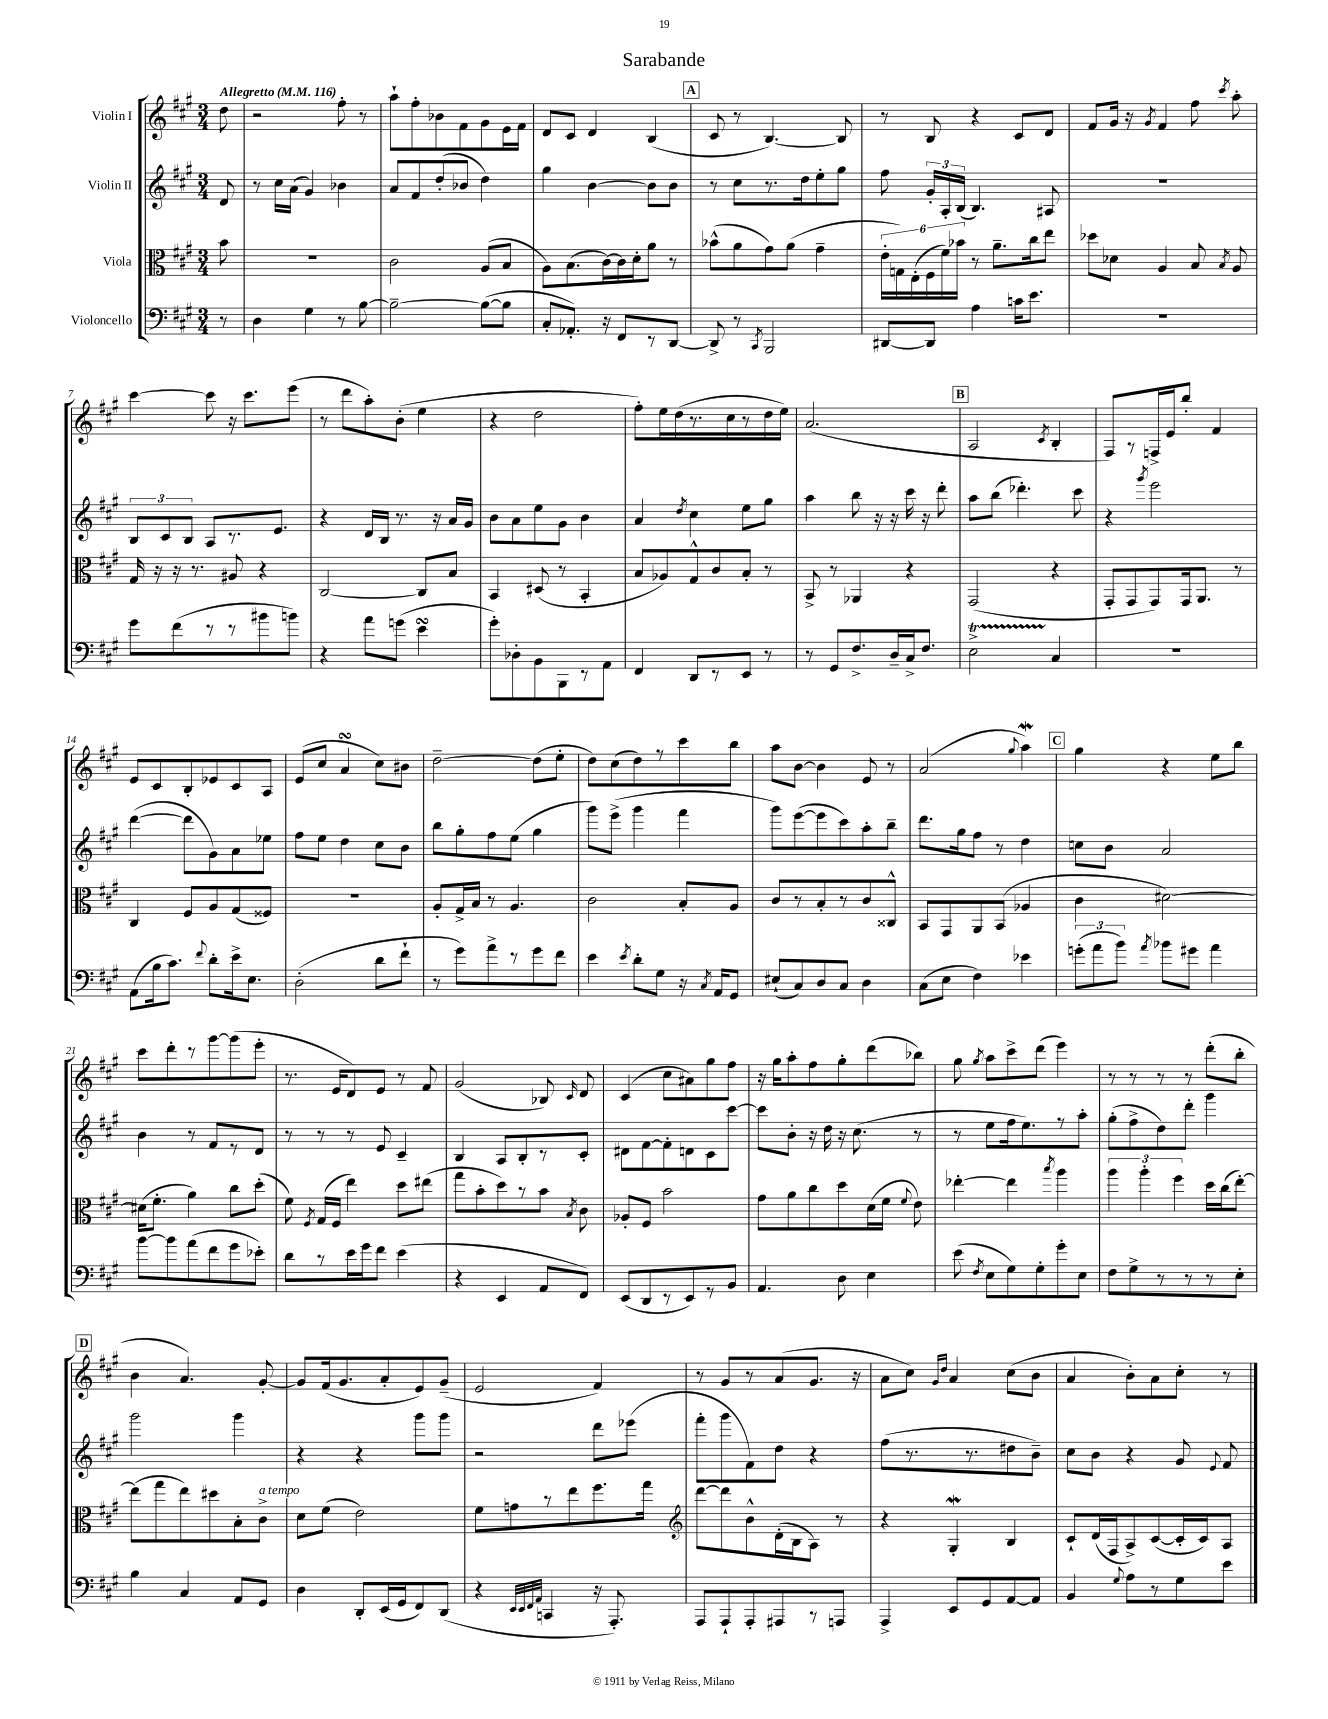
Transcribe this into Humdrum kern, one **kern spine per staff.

**kern	**kern	**kern	**kern
*staff4	*staff3	*staff2	*staff1
*clefF4	*clefC3	*clefG2	*clefG2
*k[f#c#g#]	*k[f#c#g#]	*k[f#c#g#]	*k[f#c#g#]
*M3/4	*M3/4	*M3/4	*M3/4
*MM116	*MM116	*MM116	*MM116
8r	8b	8d	8dd
=	=	=	=
4D	2.r	8r	2r
.	.	16cc#	.
.	.	(16a	.
4G#	.	4g#)	.
8r	.	4b-	8ff#'
[8B	.	.	8r
=	=	=	=
2B~_	2c#	8a	8aa`
.	.	8f#	8ff#'
.	.	(8dd'	8b-
.	.	8b-	8f#
(8B_	(8A	4dd)	8g#
8B]	8B	.	16e
.	.	.	16f#
=	=	=	=
8C#'	8A)	4gg#	8d
8.AA-')	(8.B	.	8c#
.	.	[4b	4d
16r	[16c#)	.	.
8FF#	16c#]	.	.
.	16d'	.	.
8r	8a	8b]	(4B
[8DD	8r	8b	.
=	=	=	=
8DD^]	(8b-^^	8r	8c#
8r	8a	8cc#	8r
8qCC#	.	.	.
2BBB	8g#)	8.r	[4.B)
.	(8a	.	.
.	.	16dd	.
.	4g#~	8ee'	.
.	.	8gg#	8B]
=	=	=	=
[8DD#	24e'	8ff#	8r
.	24G)	.	.
.	(24E'	.	.
8DD#]	24F#	24g#'	8B
.	24f#)	24A'	.
.	24b-	(24B	.
4A	8r	4.B)	4r
.	8.a~	.	.
16c	.	.	8c#
8.e	16cc#	.	.
.	8ee	8A#	8d
=	=	=	=
2.r	8dd-	2.r	8f#
.	8d-	.	16g#
.	.	.	16r
.	.	.	8qg#
.	4A	.	4f#
.	8B	.	8ff#
.	8qB	.	8qccc#
.	8A	.	8aa'
=	=	=	=
8g#	16G#	12B	[4ccc#
.	16r	.	.
.	.	12c#	.
(8f#	16r	.	.
.	.	12B	.
.	8.r	.	.
8r	.	8A	8ccc#]
8r	8A#	8.r	16r
.	.	.	8.ccc#
8b#	4r	.	.
.	.	8.e	.
8b)	.	.	(8eee
=	=	=	=
4r	[2C#	4r	8r
.	.	.	8ddd
8a	.	16d	8aa')
.	.	16B	.
(8g	.	8.r	(8b'
4e	8C#]	.	4ee
.	.	16r	.
.	8B	16a	.
.	.	16g#	.
=	=	=	=
8g#')	4BB	8b	4r
8D-'	.	8a	.
8BB	(8D#	8ee	2dd
8BBB	8r	8g#	.
8r	4BB'	4b	.
8AA	.	.	.
=	=	=	=
4FF#	8B	4a	8ff#')
.	8A-)	.	16ee
.	.	.	(16dd
.	.	8qdd	.
8DD	8G#^^	4cc#	8.r
8r	8c#	.	.
.	.	.	16cc#
8EE	8B'	8ee	8r
8r	8r	8gg#	16dd
.	.	.	16ee)
=	=	=	=
8r	8BB^	4aa	(2.a
8GG#	8r	.	.
8.F#^	4AA-	8bb	.
.	.	16r	.
16D~	.	16r	.
16C#^	4r	16ccc#	.
8.F#	.	16r	.
.	.	8ddd'	.
=	=	=	=
2E^	(2GG#	8aa	2A
.	.	(8bb	.
.	.	4.ddd-')	.
.	.	.	8qc#
4C#	4r	.	4B'
.	.	8ccc#	.
=	=	=	=
2.r	8GG#'	4r	8F#)
.	8GG#	.	8r
.	.	8qggg#	.
.	8GG#)	2eee	16F^
.	.	.	16e
.	16GG#	.	8bb'
.	8.AA	.	.
.	.	.	4f#
.	8r	.	.
=	=	=	=
(8AA	4C#	([4ddd	8e
16B	.	.	8c#
8.c#)	.	.	.
.	8F#	8ddd]	8B'
8qqf#	.	.	.
8d'	8A	8g#)	8e-
16e^	(8G#	8a	8c#
8.E	.	.	.
.	8F##)	8ee-	8A
=	=	=	=
(2D'	2.r	8ff#	(8e
.	.	8ee	8cc#
.	.	4dd	4a
8d	.	8cc#	8cc#)
8f#`	.	8b	8b#
=	=	=	=
8r	8A'	8bb	[2dd~
8g#)	16G#^	8gg#'	.
.	16B	.	.
8a^	8r	8ff#	.
8r	4.A	(8ee	.
8g#	.	4gg#	(8dd]
8f#	.	.	8ee'
=	=	=	=
4e	2c#	8ggg#)	8dd)
.	.	(8eee^	(8cc#
8qe	.	.	.
8d'	.	4ggg#	8dd)
8G#	.	.	8r
16r	8B'	4fff#	8ccc#
8qC#	.	.	.
16AA	.	.	.
8GG#	8A	.	8bb
=	=	=	=
(8E#`	8c#	8ggg#)	8aa
8C#)	8r	([8eee	[8b
8D	8B'	8eee]	4b]
8C#	8r	8ccc#)	.
4D	8c#	8aa'	8e
.	8C##^^	8bb~	8r
=	=	=	=
(8C#	8BB	8.ddd	(2a
8E	8GG#	.	.
.	.	16gg#	.
4F#)	8AA	8ff#	.
.	(8BB	8r	.
.	.	.	8qqgg#
4e-	4A-	4dd	4aa)
=	=	=	=
(12g'	4c#	8cc	4gg#
12a	.	.	.
.	.	8b	.
12b)	.	.	.
8qa	.	.	.
8b-	[2d#)	2a	4r
8g#	.	.	.
4a	.	.	8ee
.	.	.	8bb
=	=	=	=
[8b	(16d#]	4b	8ccc#
.	8.f#'	.	.
8b]	.	.	8ddd'
(8a	4a)	8r	8r
8f#	.	8f#	[8ggg#
8g#	8cc#	8r	(8ggg#]
8e-')	(8dd'	8d	8eee'
=	=	=	=
8d	8f#)	8r	8.r
.	8qF#	.	.
8r	(16G#	8r	.
.	16F#	.	16e
16e	4ee)	8r	8d)
16g#	.	.	.
8f#	.	8e	8e
(4e	8dd	4c#~	8r
.	(8ee#	.	8f#
=	=	=	=
4r	8gg#	4B	(2g#
.	8b'	.	.
4EE	8dd)	8A	.
.	8r	8B'	.
8AA	8b	8r	8B-)
.	8qB	.	16qqc#
8FF#)	8c#	8c#'	8d
=	=	=	=
(8EE	8A-'	8d#	(4c#
8DD	8F#	[8f#	.
8r	2b	8f#']	8cc#
8EE)	.	8d	8a#)
8r	.	8c#	8gg#
8BB	.	[8ccc#	8ff#
=	=	=	=
4.AA	8g#	8ccc#]	16r
.	.	.	16gg#
.	8a	8b'	8aa'
.	8cc#	16r	8ff#
.	.	16dd	.
8D	8dd	16r	8gg#'
.	.	(8.cc#	.
4E	(16d	.	(8ddd
.	16f#	.	.
.	8qqf#	.	.
.	8e)	8r	8bb-)
=	=	=	=
(8e	[4ee-'	8r	8gg#
8qF#	.	.	8qgg#
8E	.	8ee	8aa
8G#)	4ee-]	16ff#	8ccc#^
.	.	8.ee)	.
8G#'	.	.	(8ddd
.	8qbb	.	.
8g#'	4aa	8r	4eee)
8E	.	8aa'	.
=	=	=	=
8F#	6aa	(8gg#'	8r
8G#^	.	8ff#^	8r
.	6aa'	.	.
8r	.	8dd)	8r
.	6ff#	.	.
8r	.	8ddd'	8r
8r	16dd	4ggg#	(8ddd'
.	(16cc#	.	.
8E'	[8ee')	.	8bb'
=	=	=	=
4B	(8ee]	2ggg#	4b
.	8gg#	.	.
4C#	8ee)	.	4.a)
.	8dd#	.	.
8AA	8B'	4ggg#	.
8GG#	8c#^	.	[8g#'
=	=	=	=
4D	8d	4r	8g#]
.	(8f#	.	(16f#
.	.	.	8.g#
8DD'	2e)	4r	.
(16EE	.	.	8a'
16GG#	.	.	.
8FF#)	.	8ggg#	8e)
(8DD	.	8ggg#	(8g#~
=	=	=	=
4r	8f#	2r	2e
.	8g	.	.
32qqEE	.	.	.
32qqEE	.	.	.
32qqFF#	.	.	.
32qqAA	.	.	.
4CC	8r	.	.
.	8ee	.	.
16r	8.ff#	8ddd	4f#)
8.AAA')	.	.	.
.	.	(8eee-	.
.	16gg#	.	.
=	=	=	=
*	*clefG2	*	*
8AAA	[8ddd	8fff#'	8r
8AAA`	8ddd]	8ggg#	8g#
8AAA'	8b^^	8f#)	8r
8AAA#	(16d'	8dd	(8a
.	16B	.	.
8r	8A)	4r	8.g#
8AAA	8r	.	.
.	.	.	16r
=	=	=	=
4AAA^	4r	(8ff#	8a
.	.	8.r	8cc#)
.	.	.	16qqg#
.	.	.	16qqdd
8EE	4G#'	.	4a
.	.	8.r	.
8GG#	.	.	.
[8AA	4B	8dd#	(8cc#
8AA]	.	8b~)	8b
=	=	=	=
4BB	8c#`	8cc#	4a
.	(16d	8b	.
.	16F#	.	.
8qqG#	.	.	.
8A	8A^)	4r	8b')
8r	([8c#	.	8a
8G#	16c#']	8g#	8cc#'
.	16c#)	.	.
.	.	8qqe	.
8e	8A	8f#	8r
==	==	==	==
*-	*-	*-	*-
